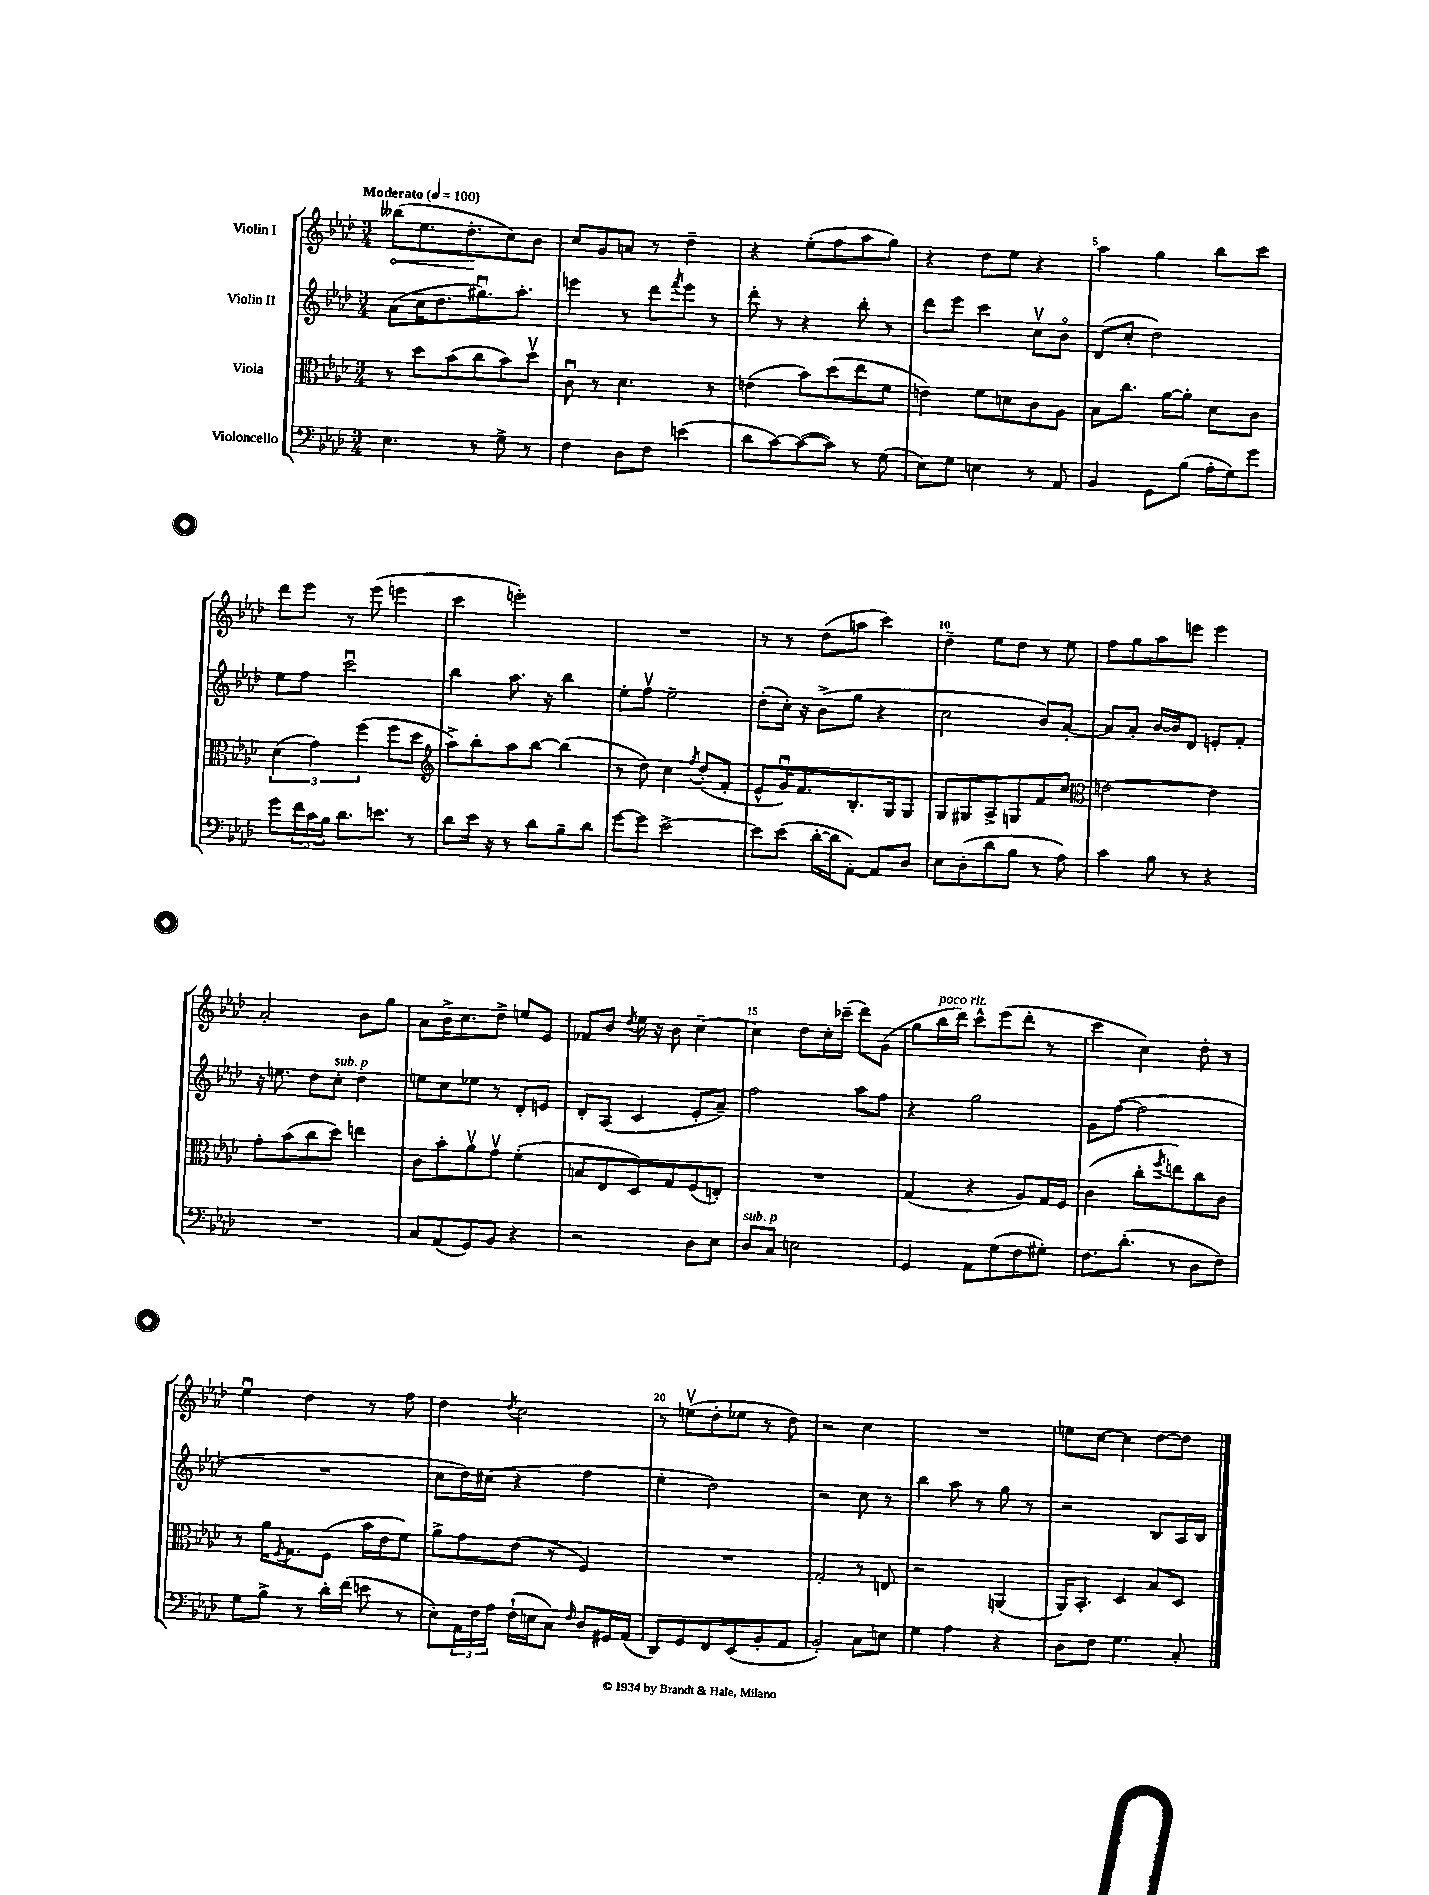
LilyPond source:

<<
\new StaffGroup <<
\new Staff = "s0" \with { instrumentName = "Violin I" } {
    \clef treble \key aes \major \numericTimeSignature \time 3/4 \tempo "Moderato" 4 = 100
    \once \override Hairpin.circled-tip = ##t beses''8\<( ees''8. des''8.-.\! c''8) bes'8 |
    c''8 g'8 a'8 r8 des''4-- |
    r4 ees''8-.( f''8 aes''8 g''8) |
    r4 des''8 ees''8 r4 |
    aes''4 g''4 bes''8 c'''8 |
    des'''8 ees'''8 r8 ees'''8( e'''4 |
    c'''4 e'''2-.) |
    R2. |
    r8 r8 des''8( a''8 c'''4) |
    des''4-- ees''8 des''8 r8 ees''8 |
    f''8 g''8 aes''8 e'''8 e'''4 |
    aes'2-. bes'8 g''8 |
    aes'8 bes'16-> c''8. des''8-> e''8 ees'8 |
    fes'8 bes'8 \acciaccatura { des''8 } ees''16 r16 bes'8 c''4~-- |
    c''4 des''8 c''16-. ces'''16--( des'''8) g'8( |
    g''8 bes''16^\markup { \italic "poco rit." } des'''16) c'''8-^ ees'''8( des'''8-. r8 |
    c'''4 c''4) des''8-. r8 |
    ees''4\downbow des''4 r8 f''8 |
    des''4 \acciaccatura { des''8 } c''2 |
    r8 e''8\upbow( des''8-. ees''8 r8 des''8) |
    r2 c''4 |
    R2. |
    e''8 c''8~ c''4 des''8~ des''8 \bar "|." |
}
\new Staff = "s1" \with { instrumentName = "Violin II" } {
    \clef treble \key aes \major \numericTimeSignature \time 3/4
    aes'8( c''16 des''8. gis''8.\downbow) aes''8.-. |
    e'''4 r8 des'''8 \acciaccatura { f'''8 } e'''8 r8 |
    des'''8-. r8 r4 bes''8-. r8 |
    des'''8 ees'''8 c'''4 c''8\upbow bes'8\flageolet |
    des'8( c''8-. des''2) |
    ees''8 f''8 c'''2\downbow |
    bes''4 aes''8. r16 bes''4 |
    ees''8-. f''8\upbow ees''2-- |
    des''8-.( c''16-.) r16 bes'8->( g''8 r4 |
    c''2 bes'8) aes'8~-. |
    aes'8 aes'8-. bes'16~ bes'16 des'8 e'8-. f'8-. |
    r16 e''8. des''8 c''8-.^\markup { \italic "sub. p" } des''4 |
    e''8 c''8 ees''8 r8 des'8-. e'8 |
    des'8-. aes8( c'4 ees'8-. aes'8--) |
    f''2 aes''8 f''8 |
    r4 g''2 |
    g'8 f''8~( f''2 |
    R2. |
    c''8 des''16) cis''16( r4 f''4 |
    ees''4-. des''2) |
    r2 c''8 r8 |
    bes''4 aes''8 r8 g''8 r8 |
    r2 bes8 aes16 bes16 \bar "|." |
}
\new Staff = "s2" \with { instrumentName = "Viola" } {
    \clef alto \key aes \major \numericTimeSignature \time 3/4
    r8 des''8 bes'8( c''8 bes'8) des''8\upbow |
    c'8\downbow r8 des'4. r8 |
    e'4( bes'8) des''8( ees''8 f'8 |
    e'4) f'8 d'8 c'8 aes8 |
    bes8 c''8. aes'16~ aes'8-. des'8 c'8 |
    \tuplet 3/2 { des'4( g'4) f''4( } f''8 des''8 |
    \clef treble aes''8->) bes''8-. aes''8 bes''8~ bes''4( |
    r8 des''8) c''4 \acciaccatura { f''8 } des''8-.( f'8-. |
    ees'8-^ g'16\downbow) f'8. bes8.-. g16 g8 |
    g8 gis8 aes8-> g8 f'8 c''8 |
    \clef alto e'2~ e'4 |
    g'8-. bes'8( c''8 des''8) e''4 |
    c'8 bes'8-. aes'8\upbow g'8\upbow f'4-.( |
    b8 ees8 des8) g8 f8( e8-.) |
    R2. |
    g4( r4 aes8) g16 f16 |
    c'4( c''8-. \acciaccatura { f''8 } e''8) c''8 c'8 |
    r8 aes'16 \acciaccatura { f8 } g8. f8( bes'16 ees'16 f'8) |
    aes'8-> g'8 ees'8( r8 f4) |
    R2. |
    g2-. r8 e8 |
    r2 a,4( |
    aes,16) bes,8.-. des4 bes8 des8 \bar "|." |
}
\new Staff = "s3" \with { instrumentName = "Violoncello" } {
    \clef bass \key aes \major \numericTimeSignature \time 3/4
    ees4. r8 g8-> r8 |
    f4 des8 f8 e'4( |
    des'8 c'8~) c'8~( c'8) r8 g8( |
    ees8) g8 e4 r8 aes,8 |
    bes,4 g,8 bes8( aes16-. g16) g'8 |
    g'8 \tuplet 3/2 { f'16 c'16 bes16 } des'8. e'8. r8 |
    des'8 ees'16 r16 r8 des'8 bes8-- des'8 |
    g'8~ g'8 ees'2~-> |
    ees'8 ees'8( des'16~-. des'16 aes,8~-.) aes,8 des8 |
    ees8 des8-.( des'8 bes8 r8 aes8) |
    c'4 bes8 r8 r4 |
    R2. |
    c8 aes,8( g,8) bes,8 r4 |
    r2 des8 ees8 |
    des8^\markup { \italic "sub. p" } c8 e2 |
    g,4 aes,8 g8( f8 gis8-.) |
    f8. des'8.-.( r8 des8 f8) |
    g8 bes8-> r8 des'16-. f'16( e'8 r8 |
    ees8-.) \tuplet 3/2 { aes,16 f16 aes16 } f16-!( e16 c8) \grace { f16 } des8 gis,16 aes,16( |
    des,8) g,8 f,8 ees,8( bes,8-. aes,8 |
    bes,2-.) c8 e8 |
    g4 aes4 r4 |
    des8 f8 g4. c8-. \bar "|." |
}
>>
>>
\layout { \context { \Score \override BarNumber.break-visibility = ##(#f #t #t) barNumberVisibility = #(every-nth-bar-number-visible 5) } }
